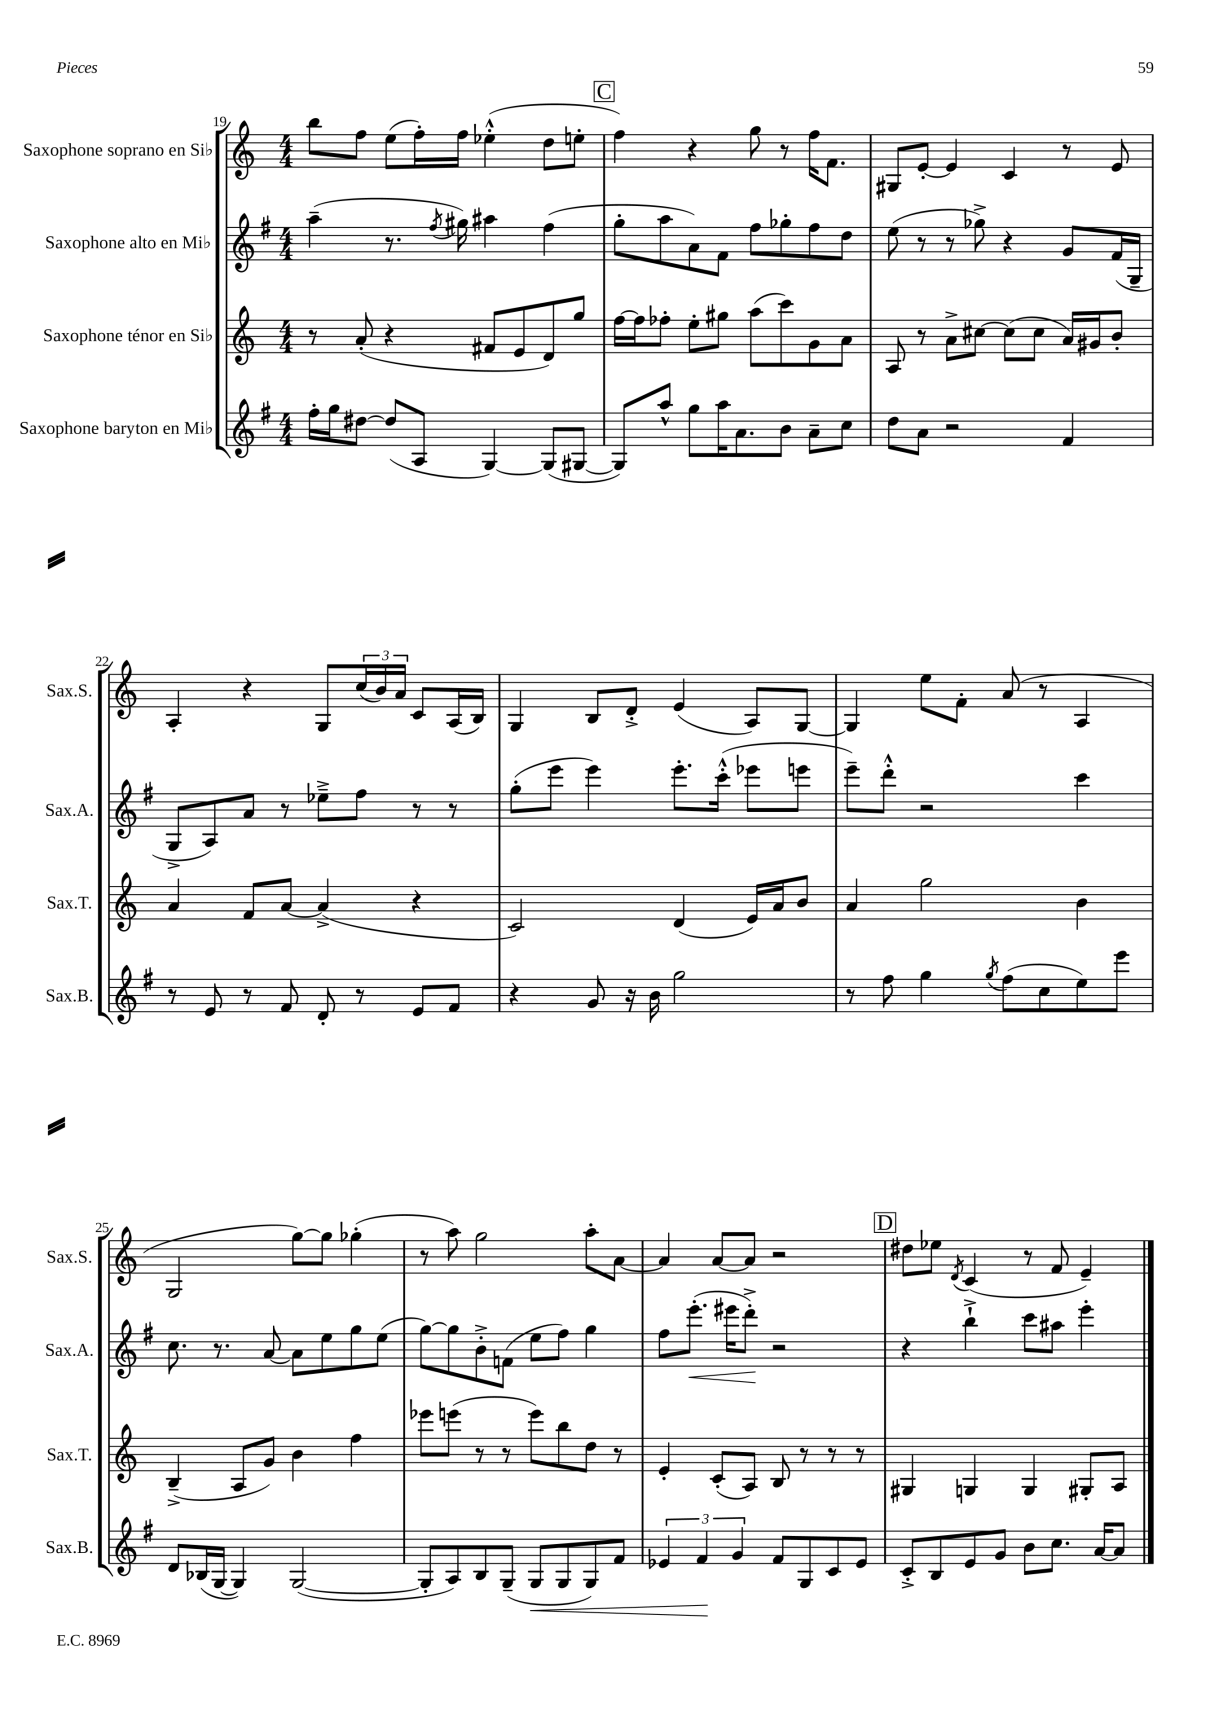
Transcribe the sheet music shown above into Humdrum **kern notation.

**kern	**kern	**kern	**kern
*staff4	*staff3	*staff2	*staff1
*clefG2	*clefG2	*clefG2	*clefG2
*k[f#]	*k[]	*k[f#]	*k[]
*M4/4	*M4/4	*M4/4	*M4/4
16ff#'	8r	(4aa~	8bb
16gg	.	.	.
[8dd#	(8a'	.	8ff
(8dd#]	4r	8.r	(8ee
8A	.	.	16ff')
.	.	8qff#	.
.	.	16gg#)	16ff
[4G)	8f#	4aa#	(4ee-'^^
.	8e	.	.
(8G]	8d)	(4ff#	8dd
[8G#	8gg	.	8ee'
=	=	=	=
8G#])	[16ff	8gg'	4ff)
.	16ff]	.	.
8aa^^	8ff-'	8aa	.
8gg	8ee'	8a)	4r
16aa	8gg#	8f#	.
8.a	.	.	.
.	(8aa	8ff#	8gg
8b	8ccc)	8gg-'	8r
8a~	8g	8ff#	16ff
.	.	.	8.f
8cc	8a	8dd	.
=	=	=	=
8dd	8A	(8ee	8G#
8a	8r	8r	[8e'
2r	8a^	8r	4e]
.	[8cc#	8gg-^)	.
.	(8cc#]	4r	4c
.	8cc#	.	.
4f#	16a)	8g	8r
.	16g#	.	.
.	8b'	(16f#	8e
.	.	16G~	.
=	=	=	=
8r	4a	8G^	4A'
8e	.	8A)	.
8r	8f	8a	4r
8f#	[8a	8r	.
8d'	(4a^]	8ee-~^	8G
8r	.	8ff#	(24cc
.	.	.	24b)
.	.	.	24a
8e	4r	8r	8c
8f#	.	8r	(16A
.	.	.	16B)
=	=	=	=
4r	2c)	(8gg'	4G
.	.	8eee	.
8g	.	4eee)	8B
16r	.	.	8d'^
16b	.	.	.
2gg	(4d	8.eee'	(4e
.	.	(16ccc'^^	.
.	16e)	8eee-	8A)
.	16a	.	.
.	8b	8eee	[8G
=	=	=	=
8r	4a	8eee~)	4G]
8ff#	.	8ddd'^^	.
4gg	2gg	2r	8ee
.	.	.	8f'
8qgg	.	.	.
(8ff#	.	.	(8a
8cc	.	.	8r
8ee)	4b	4ccc	4A
8eee	.	.	.
=	=	=	=
8d	(4B~^	8.cc	2G
(16B-	.	.	.
[16G	.	8.r	.
4G])	8A	.	.
.	8g)	[8a	.
([2G	4b	8a]	[8gg)
.	.	8ee	8gg]
.	4ff	8gg	(4gg-'
.	.	(8ee	.
=	=	=	=
8G']	8eee-	[8gg)	8r
8A)	(8eee	8gg]	8aa)
8B	8r	8b'^	2gg
(8G~	8r	(8f	.
8G	8eee)	8ee	.
8G	8bb	8ff#)	.
8G)	8dd	4gg	8aa'
8f#	8r	.	[8a
=	=	=	=
6e-	4e'	8ff#	4a]
.	.	(8.eee'	.
6f#	.	.	.
.	(8c'	.	[8a
.	.	16eee#	.
6g	.	.	.
.	8A)	8ddd'^)	8a]
8f#	8B	2r	2r
8G	8r	.	.
8c	8r	.	.
8e-	8r	.	.
=	=	=	=
8c'^	4G#	4r	8dd#
8B	.	.	8ee-
.	.	.	8qd
8e	4G	4bb`^	(4c
8g	.	.	.
8b	4G	8ccc	8r
8.cc	.	8aa#	8f
.	8G#'	4eee'	4e~)
[16a	.	.	.
8a]	8A	.	.
==	==	==	==
*-	*-	*-	*-
